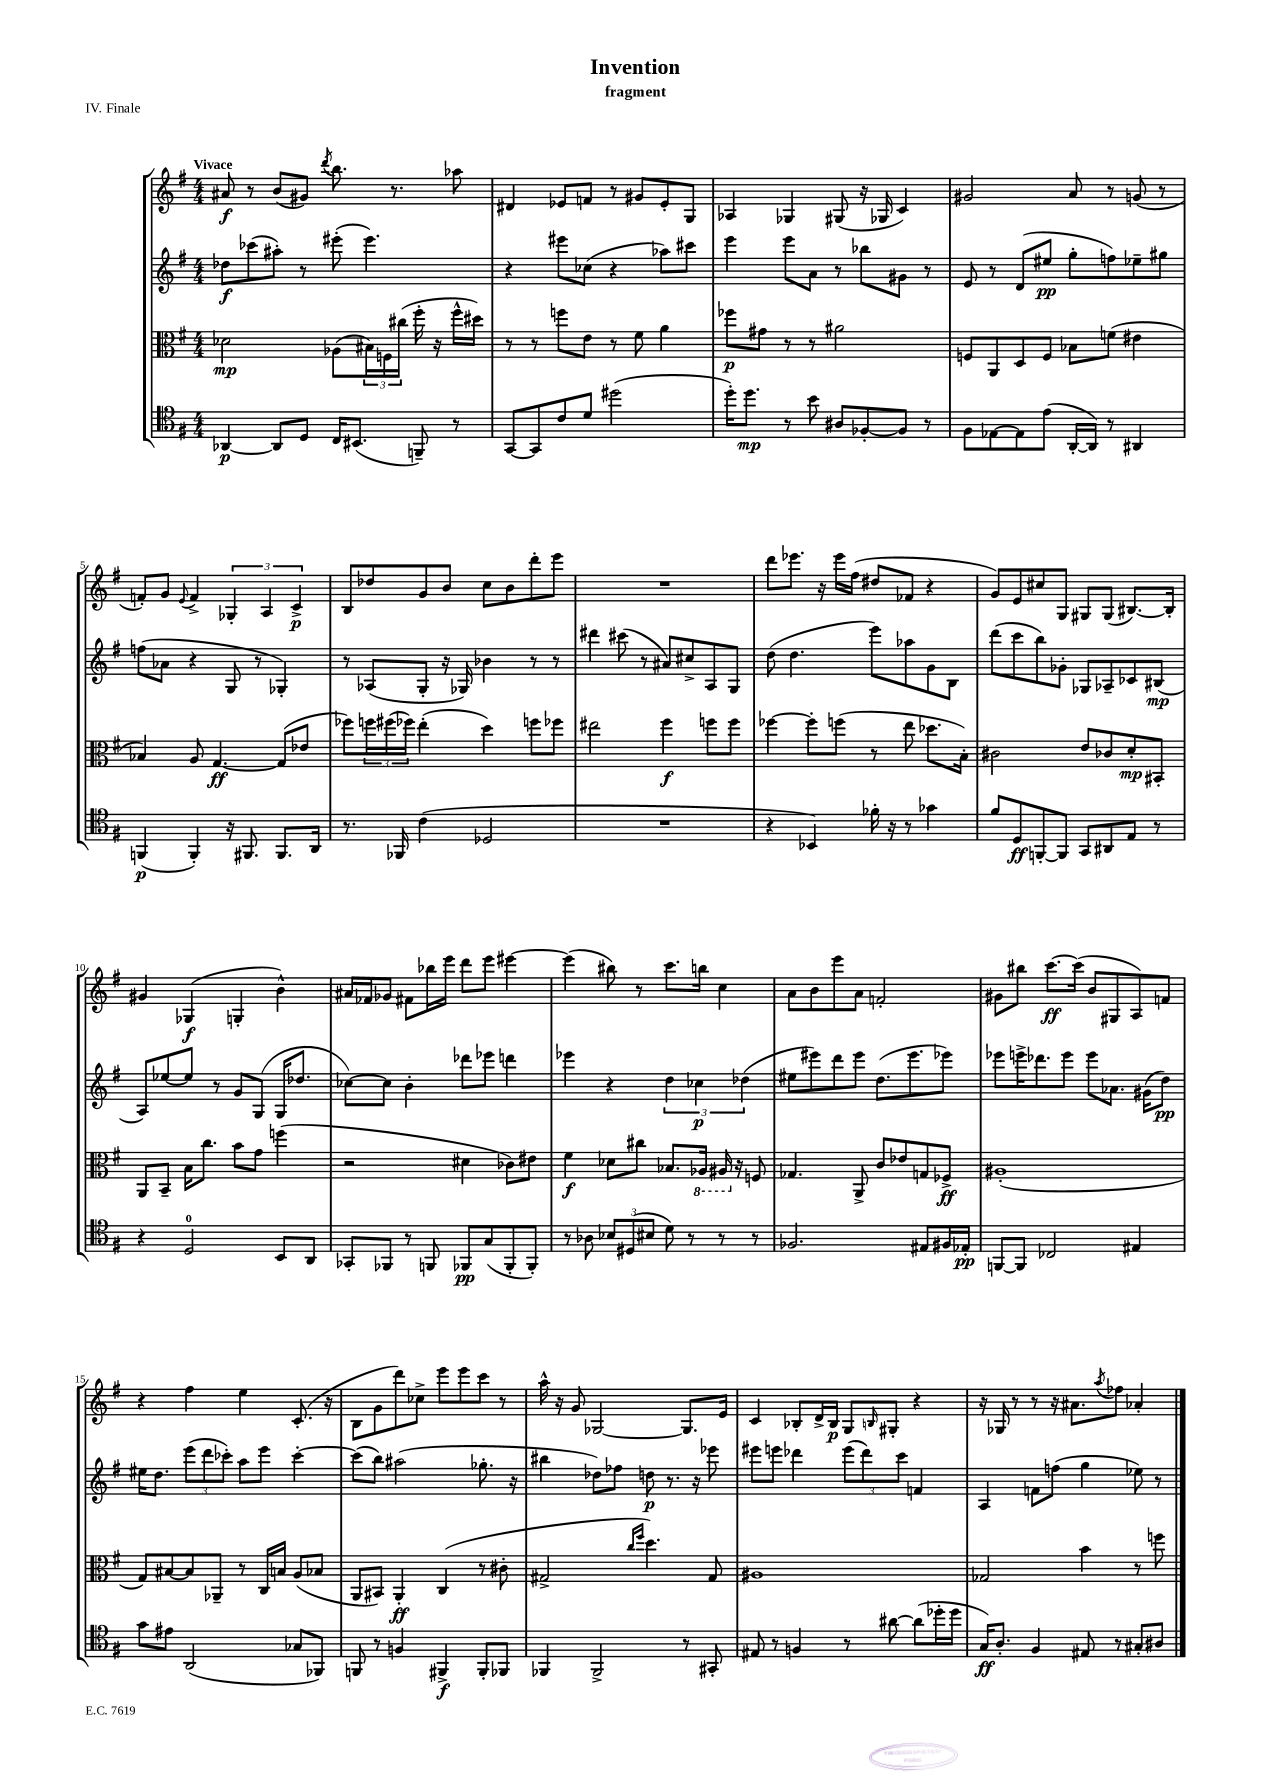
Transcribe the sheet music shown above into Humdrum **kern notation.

**kern	**dynam	**kern	**dynam	**kern	**dynam	**kern	**dynam
*part4	*part4	*part3	*part3	*part2	*part2	*part1	*part1
*staff4	*staff4	*staff3	*staff3	*staff2	*staff2	*staff1	*staff1
*clefC4	*	*clefC3	*	*clefG2	*	*clefG2	*
*k[f#]	*	*k[f#]	*	*k[f#]	*	*k[f#]	*
*M4/4	*	*M4/4	*	*M4/4	*	*M4/4	*
=1	=1	=1	=1	=1	=1	=1	=1
!	!	!	!	!	!	!LO:TX:a:B:t=Vivace	!
[4AA-X/	p	2d-X\	mp	8dd-X\L	f	8a#X/	f
.	.	.	.	(8ccc-X\	.	8r	.
8AA-/L]	.	.	.	8aa#X'\J)	.	(8b/L	.
8D/J	.	.	.	8r	.	8g#X/J)	.
.	.	.	.	.	.	8qddd/	.
16C/KL	.	(8A-X\L	.	(8eee#X'\	.	8.bb\	.
(8.BB#X/J	.	.	.	.	.	.	.
.	.	24B#X\L)	.	4.eee#\)	.	.	.
.	.	24Fn\	.	.	.	.	.
.	.	.	.	.	.	8.r	.
.	.	(24cc#X\JJ	.	.	.	.	.
8FFn~/)	.	16ff#'\	.	.	.	.	.
.	.	16r	.	.	.	.	.
8r	.	16ff#^^\LL	.	.	.	8aa-X\	.
.	.	16dd#X\JJ)	.	.	.	.	.
=2	=2	=2	=2	=2	=2	=2	=2
[8GG/L	.	8r	.	4r	.	4d#X/	.
8GG/]	.	8r	.	.	.	.	.
8c/	.	8ffn\L	.	8eee#X\L	.	8e-X/L	.
8d/J	.	8e\J	.	(8cc-X\J	.	8fn/J	.
(2dd#X\	.	8r	.	4r	.	8r	.
.	.	8f#\	.	.	.	8g#X/L	.
.	.	4a\	.	8aa-X\L)	.	8e-'/	.
.	.	.	.	8ccc#X\J	.	8G/J	.
=3	=3	=3	=3	=3	=3	=3	=3
16dd'\KL)	.	8ff-X\L	p	4eee\	.	4A-X/	.
8.dd\J	mp	.	.	.	.	.	.
.	.	8g#X\J	.	.	.	.	.
8r	.	8r	.	8eee\L	.	4G-X/	.
8b\	.	8r	.	8a\J	.	.	.
8A#X/L	.	2a#X\	.	8r	.	(8G#X/	.
[8F-X'/	.	.	.	8bb-X\L	.	16r	.
.	.	.	.	.	.	16G-X/	.
8F-/J]	.	.	.	8g#X\J	.	4c/)	.
8r	.	.	.	8r	.	.	.
=4	=4	=4	=4	=4	=4	=4	=4
8F#\L	.	8Fn/L	.	8e/	.	2g#X/	.
[8E-X\	.	8AA/	.	8r	.	.	.
8E-\]	.	8D/	.	(8d/L	.	.	.
(8e\J	.	8F/J	.	8ee#X/J	pp	.	.
[16AA'/LL	.	8B-X\L	.	8gg'\L	.	8a/	.
16AA/JJ])	.	.	.	.	.	.	.
8r	.	(8fn\J	.	8ffn\)	.	8r	.
4AA#X/	.	4e#X\	.	8ee-X~\	.	(8gn/	.
.	.	.	.	8gg#X\J	.	8r	.
!!LO:LB:g=z
=5	=5	=5	=5	=5	=5	=5	=5
(4FFn/	p	4B-X/)	.	(8ffn\L	.	8fn'/L)	.
.	.	.	.	8a-X\J	.	8g/J	.
.	.	.	.	.	.	8qqe/	.
4FF'/)	.	8A/	.	4r	.	4f^/	.
.	.	[4.G/	ff	.	.	.	.
16r	.	.	.	8G/	.	6G-X'/	.
8.FF#X/	.	.	.	.	.	.	.
.	.	.	.	8r	.	.	.
.	.	.	.	.	.	6A/	.
8.FF#/L	.	(8G/L]	.	4G-X'/)	.	.	.
.	.	.	.	.	.	6c^/	p
.	.	8e-X/J	.	.	.	.	.
16AA/Jk	.	.	.	.	.	.	.
=6	=6	=6	=6	=6	=6	=6	=6
8.r	.	8ff-X\L)	.	8r	.	8B/L	.
.	.	24ffn\L	.	(8A-X/L	.	8dd-X/	.
.	.	(24ff#X\	.	.	.	.	.
16FF-X/	.	.	.	.	.	.	.
.	.	24ff-X\JJ)	.	.	.	.	.
(4c\	.	(4ee'\	.	8G'/J	.	8g/	.
.	.	.	.	16r	.	8b/J	.
.	.	.	.	16G-X/)	.	.	.
2D-X/	.	4dd\)	.	4b-X\	.	8cc\L	.
.	.	.	.	.	.	8b\	.
.	.	8ffn\L	.	8r	.	8ddd'\	.
.	.	8ff-X\J	.	8r	.	8eee\J	.
=7	=7	=7	=7	=7	=7	=7	=7
1r	.	2ee#X\	.	4ddd#X\	.	1r	.
.	.	.	.	(8ccc#X\	.	.	.
.	.	.	.	8r	.	.	.
.	.	4ff#\	f	8a#X/L)	.	.	.
.	.	.	.	8cc#X^/	.	.	.
.	.	8ffn\L	.	8A/	.	.	.
.	.	8ff\J	.	8G/J	.	.	.
=8	=8	=8	=8	=8	=8	=8	=8
4r	.	[4ff-X\	.	(8dd\	.	8ddd\L	.
.	.	.	.	4.dd\	.	8.eee-X\J	.
4BB-X/)	.	8ff-'\L]	.	.	.	.	.
.	.	.	.	.	.	16r	.
.	.	(8ffn\J	.	.	.	16eee-\LL	.
.	.	.	.	.	.	(16ff#\JJ	.
16f-X'\	.	8r	.	8eee\L)	.	8dd#X/L	.
16r	.	.	.	.	.	.	.
8r	.	8ee\	.	8aa-X\	.	8f-X/J	.
4g-X\	.	8.dd-X\L	.	8g\	.	4r	.
.	.	.	.	8B\J	.	.	.
.	.	16B'\Jk)	.	.	.	.	.
=9	=9	=9	=9	=9	=9	=9	=9
8f#/L	.	2c#X\	.	(8ddd\L	.	8g/L)	.
8D/	ff	.	.	8ccc\	.	8e/	.
[8FFn'/	.	.	.	8bb\)	.	8cc#X/	.
8FF/J]	.	.	.	8g-X'\J	.	8G/J	.
8GG/L	.	8e/L	.	8G-X/L	.	8G#X/L	.
8AA#X/	.	8c-X/	.	8A-X~/	.	(8G#/J	.
8E/J	.	8d'/	mp	8c-X/	.	[8.B#X/L)	.
8r	.	8BB#X'/J	.	(8B#X/J	mp	.	.
.	.	.	.	.	.	16B#'/Jk]	.
!!LO:LB:g=z
=10	=10	=10	=10	=10	=10	=10	=10
4r	.	8AA/L	.	8A/L)	.	4g#X/	.
.	.	8BB~/J	.	[8ee-X/	.	.	.
2D/	.	16B\KL	.	8ee-/J]	.	(4G-X/	f
.	.	8.cc\J	.	.	.	.	.
.	.	.	.	8r	.	.	.
.	.	8b\L	.	8g/L	.	4Gn'/	.
.	.	8g\J	.	(8G/J	.	.	.
8BB/L	.	(4ffn\	.	16G/KL	.	4b^^\)	.
.	.	.	.	8.dd-X/J	.	.	.
8AA/J	.	.	.	.	.	.	.
=11	=11	=11	=11	=11	=11	=11	=11
8GG-X'/L	.	2r	.	[8cc-X\L)	.	16a#X/LL	.
.	.	.	.	.	.	16f-X/J	.
8FF-X/J	.	.	.	8cc-\J]	.	8g-X/J	.
8r	.	.	.	4b'\	.	8f#X\L	.
8FFn/	.	.	.	.	.	16bb-X\L	.
.	.	.	.	.	.	16eee\JJ	.
8FF-X/L	pp	4d#X\	.	8ddd-X\L	.	8ddd\L	.
(8G/	.	.	.	8eee-X\J	.	8eee\J	.
8FF-'/	.	8c-X\L)	.	4dddn\	.	[4eee#X\	.
8FF-'/J)	.	8e#X\J	.	.	.	.	.
=12	=12	=12	=12	=12	=12	=12	=12
8r	.	4f#\	f	4eee-X\	.	(4eee#\]	.
8A-X\	.	.	.	.	.	.	.
12B-X/L	.	8d-X\L	.	4r	.	8bb#X\)	.
(12D#X/	.	.	.	.	.	.	.
.	.	8cc#X\J	.	.	.	8r	.
12B#X/J	.	.	.	.	.	.	.
8d\)	.	8.B-X/L	.	6dd\	.	8.ccc\L	.
8r	.	.	.	.	.	.	.
.	.	.	.	6cc-X\	p	.	.
*	*	*8ba	*	*	*	*	*
.	.	16AA-X/Jk	.	.	.	16bbn\Jk	.
8r	.	16AA#X/	.	.	.	4cc\	.
*	*	*X8ba	*	*	*	*	*
.	.	16r	.	.	.	.	.
.	.	.	.	(6dd-X\	.	.	.
8r	.	8Fn/	.	.	.	.	.
=13	=13	=13	=13	=13	=13	=13	=13
2.F-X/	.	4.G-X/	.	8ee#X\L	.	8a\L	.
.	.	.	.	8eee#X\)	.	8b\	.
.	.	.	.	8ddd\	.	8eee\	.
.	.	8AA^/	.	8eee#\J	.	8a\J	.
.	.	8c/L	.	(8.dd\L	.	2fn'/	.
.	.	8e-X/	.	.	.	.	.
.	.	.	.	8.eee#\	.	.	.
8E#X/L	.	8Gn/	.	.	.	.	.
16F#X/L	.	8F-X^/J	ff	8eee-X\J)	.	.	.
16E-X'/JJ	pp	.	.	.	.	.	.
=14	=14	=14	=14	=14	=14	=14	=14
[8FFn/L	.	(1A#X'	.	8eee-X\L	.	8g#X\L	.
8FF/J]	.	.	.	16eeen^\K	.	8bb#X\J	.
.	.	.	.	8.ddd-X\	.	.	.
2C-X/	.	.	.	.	.	[8.ccc\L	ff
.	.	.	.	8eee\J	.	.	.
.	.	.	.	.	.	(16ccc\Jk]	.
.	.	.	.	8eee\L	.	8b/L	.
.	.	.	.	8.a-X\J	.	8G#X/	.
4E#X/	.	.	.	.	.	8A/)	.
.	.	.	.	(16g#X\KL	.	.	.
.	.	.	.	8dd\J)	pp	8fn/J	.
!!LO:LB:g=z
=15	=15	=15	=15	=15	=15	=15	=15
8g\L	.	8G/L)	.	16ee#X\KL	.	4r	.
.	.	.	.	8.dd\J	.	.	.
8e#X\J	.	[8B#X/	.	.	.	.	.
(2AA/	.	8B#/]	.	(12eee\L	.	4ff#\	.
.	.	.	.	12ddd\	.	.	.
.	.	8AA-X~/J	.	.	.	.	.
.	.	.	.	12ccc-X'\J)	.	.	.
.	.	8r	.	8aa\L	.	4ee\	.
.	.	16C/LL	.	8eee\J	.	.	.
.	.	16Bn/JJ	.	.	.	.	.
8G-X/L	.	(8A/L	.	[4ccc-'\	.	(8.c'/	.
8FF-X/J)	.	8B-X/J	.	.	.	.	.
.	.	.	.	.	.	16r	.
=16	=16	=16	=16	=16	=16	=16	=16
8FFn/	.	8AA/L	.	(8ccc-\L]	.	8B\L	.
8r	.	8BB#X/J)	.	8bb\J)	.	8g\	.
4Fn/	.	4AA'/	ff	(2aa#X\	.	8ddd\)	.
.	.	.	.	.	.	8cc-X^\J	.
4FF#X^/	f	(4C/	.	.	.	8eee\L	.
.	.	.	.	.	.	8eee\	.
8FF#'/L	.	8r	.	8.gg-X'\	.	8ccc\J	.
8FF-X/J	.	8c#X'\	.	.	.	8r	.
.	.	.	.	16r	.	.	.
=17	=17	=17	=17	=17	=17	=17	=17
4FF-X/	.	2G#X^/	.	4bb#X\	.	16aa^^\	.
.	.	.	.	.	.	16r	.
.	.	.	.	.	.	8g/	.
2FF-^/	.	.	.	8dd-X\L)	.	[2G-X/	.
.	.	.	.	8ff-X\J	.	.	.
.	.	16qqcc/LL	.	.	.	.	.
.	.	16qqff#/JJ	.	.	.	.	.
.	.	4.dd\)	.	8ddn\	p	.	.
.	.	.	.	8.r	.	.	.
8r	.	.	.	.	.	8.G-/L]	.
.	.	.	.	16r	.	.	.
8GG#X'/	.	8G#/	.	8eee-X\	.	.	.
.	.	.	.	.	.	16e/Jk	.
=18	=18	=18	=18	=18	=18	=18	=18
8E#X/	.	1A#X	.	8eee#X\L	.	4c/	.
8r	.	.	.	8eeen\J	.	.	.
4Fn/	.	.	.	4ddd-X\	.	8B-X'/L	.
.	.	.	.	.	.	16d^/L	.
.	.	.	.	.	.	16B-/JJ	p
8r	.	.	.	(12eee\L	.	8G/L	.
.	.	.	.	12ddd-\)	.	.	.
.	.	.	.	.	.	16qqBn/	.
[8a#X\	.	.	.	.	.	8G#X'/J	.
.	.	.	.	12ccc\J	.	.	.
(8a#\L]	.	.	.	4fn/	.	4r	.
16dd-X'\L	.	.	.	.	.	.	.
16dd-\JJ	.	.	.	.	.	.	.
=19	=19	=19	=19	=19	=19	=19	=19
16G/KL)	ff	2G-X/	.	4A/	.	16r	.
8.A'/J	.	.	.	.	.	16G-X/	.
.	.	.	.	.	.	8r	.
4F#/	.	.	.	8fn\L	.	8r	.
.	.	.	.	(8ffn\J	.	16r	.
.	.	.	.	.	.	8.a#X\L	.
8E#X/	.	4b\	.	4gg\	.	.	.
.	.	.	.	.	.	8qaa/	.
8r	.	.	.	.	.	8ff-X\J	.
8G#X'/L	.	8r	.	8ee-X\)	.	4a-X'/	.
8A#X/J	.	8ffn\	.	8r	.	.	.
==	==	==	==	==	==	==	==
*-	*-	*-	*-	*-	*-	*-	*-
